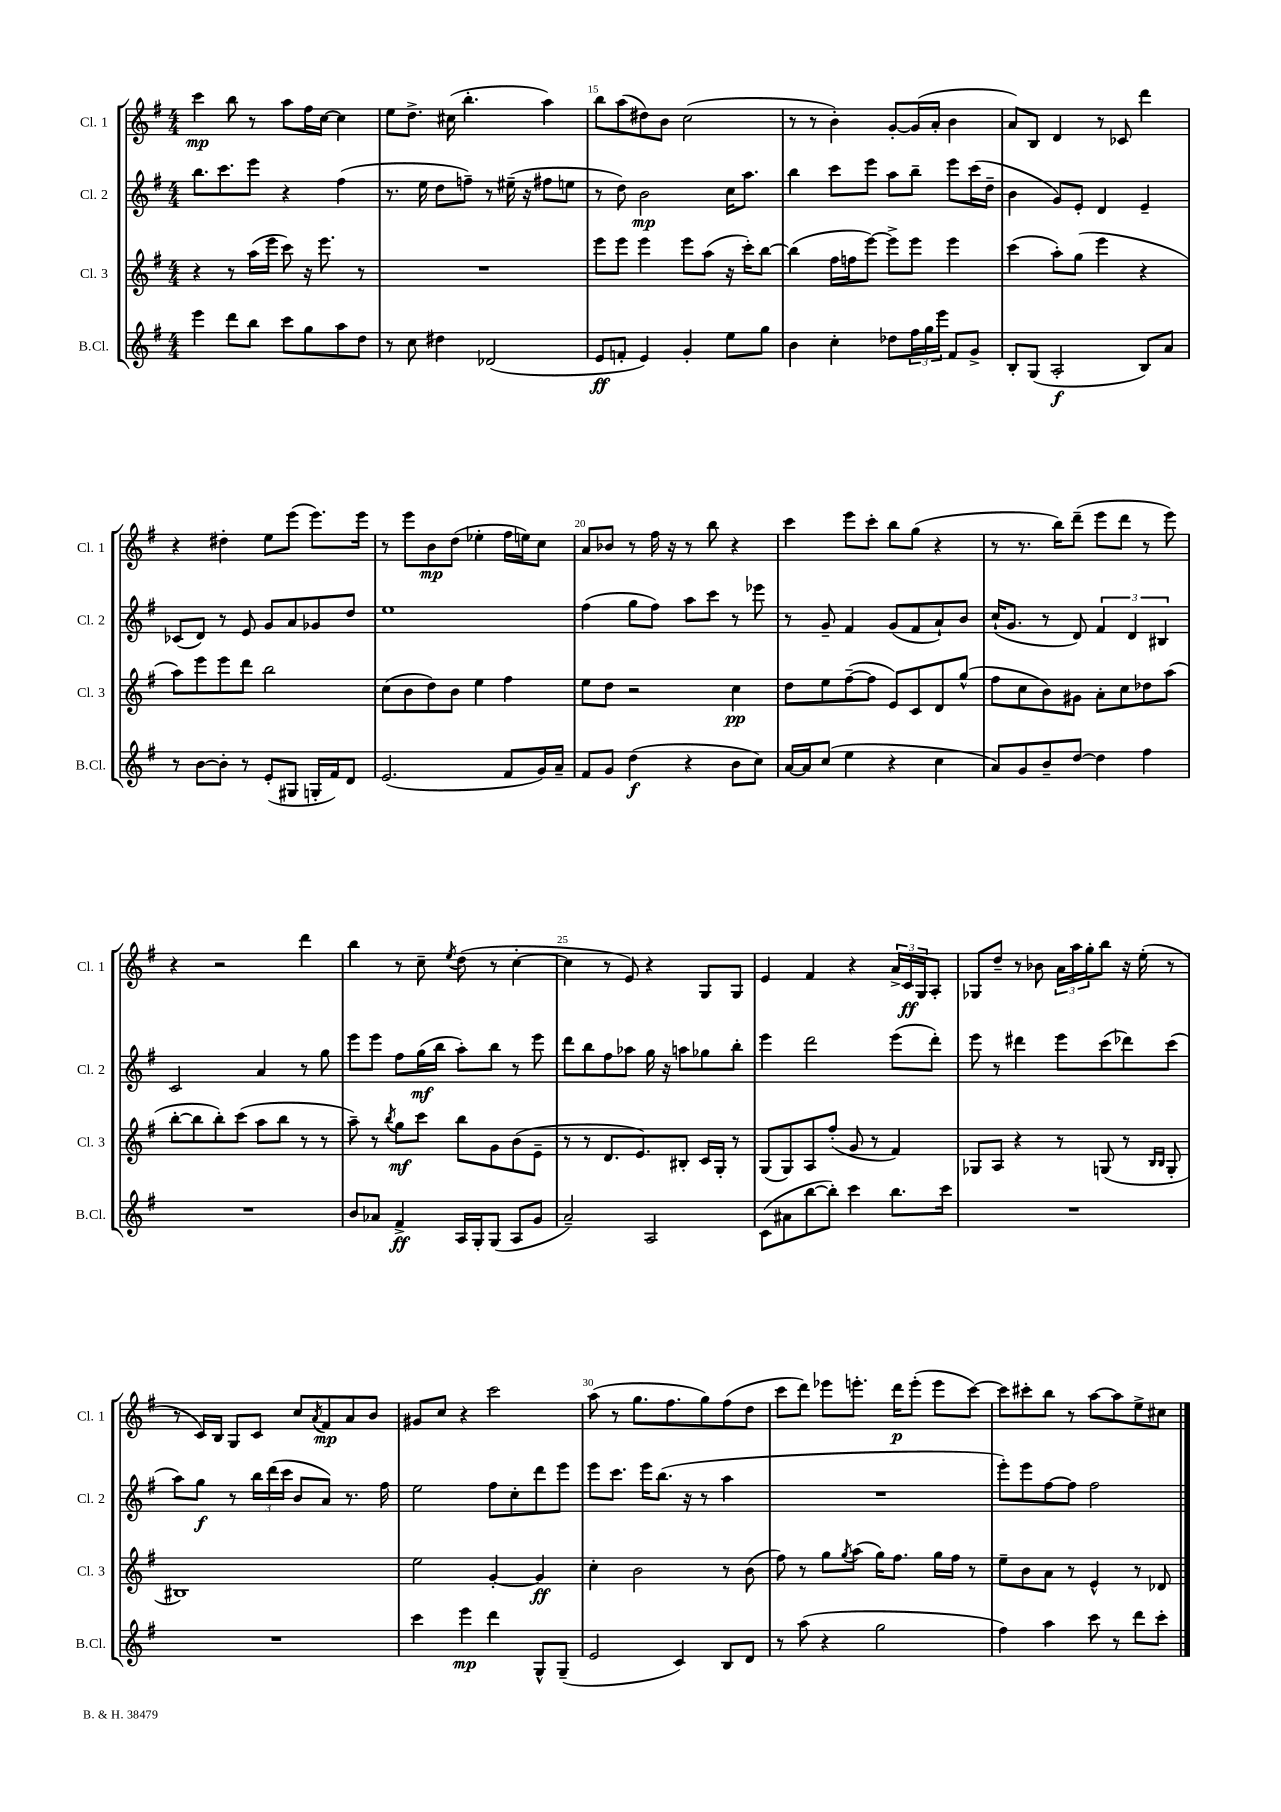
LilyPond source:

<<
\new StaffGroup <<
\new Staff = "s0" \with { instrumentName = "Cl. 1" shortInstrumentName = "Cl. 1" } {
    \clef treble \key g \major \numericTimeSignature \time 4/4
    c'''4\mp b''8 r8 a''8 fis''16 c''16~ c''4 |
    e''8 d''8.-> cis''16( b''4.-. a''4) |
    b''8 a''8( dis''8) b'8 c''2( |
    r8 r8 b'4-.) g'8~-. g'16( a'16-. b'4 |
    a'8) b8 d'4 r8 ces'8 d'''4 |
    r4 dis''4-. e''8 e'''8( e'''8.) e'''16 |
    r8 e'''8 b'8\mp d''8( ees''4-. fis''16 e''16) c''8 |
    a'8 bes'8 r8 fis''16 r16 r8 b''8 r4 |
    c'''4 e'''8 c'''8-. b''8 g''8( r4 |
    r8 r8. b''16) d'''8--( e'''8 d'''8 r8 e'''8) |
    r4 r2 d'''4 |
    b''4 r8 c''8-- \acciaccatura { e''8 } d''8( r8 c''4~-. |
    c''4 r8 e'8) r4 g8 g8 |
    e'4 fis'4 r4 \tuplet 3/2 { a'16-> c'16\ff g16 } a8-. |
    ges8 d''8-- r8 bes'8 \tuplet 3/2 { a'16 a''16 g''16-. } b''8 r16 e''16-.( r8 |
    r8 c'16) b16 g8 c'8 c''8 \acciaccatura { a'8 } fis'8\mp a'8 b'8 |
    gis'8 c''8 r4 c'''2 |
    a''8( r8 g''8. fis''8. g''8) fis''8( d''8 |
    c'''8 d'''8) ees'''8 e'''8.-. d'''16\p e'''8-.( e'''8 c'''8~) |
    c'''8 cis'''8-. b''8 r8 a''8~ a''8 e''8-> cis''8 \bar "|." |
}
\new Staff = "s1" \with { instrumentName = "Cl. 2" shortInstrumentName = "Cl. 2" } {
    \clef treble \key g \major \numericTimeSignature \time 4/4
    b''8. c'''8. e'''8 r4 fis''4( |
    r8. e''16 d''8 f''8--) r8 eis''16--( r16 fis''8 e''8 |
    r8 d''8) b'2\mp c''16 a''8. |
    b''4 c'''8 e'''8 a''8 b''8-- e'''8 c'''16( d''16-- |
    b'4 g'8) e'8-. d'4 e'4-- |
    ces'8( d'8) r8 e'8 g'8 a'8 ges'8 d''8 |
    e''1 |
    fis''4( g''8 fis''8) a''8 c'''8 r8 ees'''8 |
    r8 g'8-- fis'4 g'8( fis'8 a'8-!) b'8 |
    c''16-!( g'8. r8 d'8) \tuplet 3/2 { fis'4 d'4 bis4 } |
    c'2 a'4 r8 g''8 |
    e'''8 e'''8 fis''8 g''16\mf( b''16 a''8-.) b''8 r8 e'''8 |
    d'''8 b''8 fis''8 aes''8 g''16 r16 a''8 ges''8 b''8-. |
    e'''4 d'''2 e'''8( d'''8-.) |
    e'''8 r8 dis'''4 e'''8 c'''8( des'''8) c'''8( |
    a''8) g''8\f r8 \tuplet 3/2 { b''16 d'''16( c'''16 } b'8 a'8) r8. fis''16 |
    e''2 fis''8 c''8-. d'''8 e'''8 |
    e'''8 c'''8. e'''16 b''8.( r16 r8 a''4 |
    R1 |
    e'''8-.) e'''8 fis''8~ fis''8 fis''2 \bar "|." |
}
\new Staff = "s2" \with { instrumentName = "Cl. 3" shortInstrumentName = "Cl. 3" } {
    \clef treble \key g \major \numericTimeSignature \time 4/4
    r4 r8 a''16( e'''16 c'''8) r16 e'''8. r8 |
    R1 |
    e'''8 e'''8 e'''4 e'''8 a''8( r16 c'''16-.) b''8~ |
    b''4( fis''16 f''16 e'''8~) e'''8-> e'''8 e'''4 |
    c'''4( a''8-.) g''8( e'''4 r4 |
    a''8) e'''8 e'''8 d'''8 b''2 |
    c''8( b'8 d''8) b'8 e''4 fis''4 |
    e''8 d''8 r2 c''4\pp |
    d''8 e''8 fis''8~--( fis''8 e'8) c'8 d'8 g''8-^( |
    fis''8 c''8 b'8) gis'8 a'8-. c''8 des''8 a''8( |
    b''8~-. b''8 b''8-.) c'''8( a''8 b''8 r8 r8 |
    a''8--) r8 \acciaccatura { b''8 } g''8\mf c'''8 b''8 g'8 b'8( e'8-- |
    r8 r8 d'8. e'8.) bis8-. c'16 g16-. r8 |
    g8( g8) a8 fis''8-.( g'8 r8 fis'4) |
    ges8 a8 r4 r8 g8( r8 \grace { b16 b16 } g8-. |
    bis1) |
    e''2 g'4~-. g'4\ff |
    c''4-. b'2 r8 b'8( |
    fis''8) r8 g''8 \acciaccatura { g''8 } a''8( g''16) fis''8. g''16 fis''16 r8 |
    e''8-- b'8 a'8 r8 e'4-^ r8 des'8 \bar "|." |
}
\new Staff = "s3" \with { instrumentName = "B.Cl." shortInstrumentName = "B.Cl." } {
    \clef treble \key g \major \numericTimeSignature \time 4/4
    e'''4 d'''8 b''8 c'''8 g''8 a''8 d''8 |
    r8 c''8 dis''4 des'2( |
    e'8\ff f'8-. e'4) g'4-. e''8 g''8 |
    b'4 c''4-. des''8 \tuplet 3/2 { fis''16 g''16 e'''16 } fis'8 g'8-> |
    b8-. g8( a2-.\f b8) a'8 |
    r8 b'8~ b'8-. r8 e'8-.( gis8 g16-. fis'16) d'8 |
    e'2.( fis'8 g'16) a'16-- |
    fis'8 g'8 d''4\f( r4 b'8 c''8) |
    a'16~ a'16 c''8( e''4 r4 c''4 |
    a'8) g'8 b'8-- d''8~ d''4 fis''4 |
    R1 |
    b'8 aes'8 fis'4->\ff a16 g16-. g8( a8 g'8 |
    a'2--) a2 |
    c'8( ais'8 b''8~ b''8-.) c'''4 b''8. c'''16 |
    R1 |
    R1 |
    c'''4 e'''4\mp d'''4 g8-^ g8--( |
    e'2 c'4) b8 d'8 |
    r8 a''8( r4 g''2 |
    fis''4) a''4 c'''8 r8 d'''8 c'''8-. \bar "|." |
}
>>
>>
\layout { \context { \Score currentBarNumber = #13 \override BarNumber.break-visibility = ##(#f #t #t) barNumberVisibility = #(every-nth-bar-number-visible 5) } }
